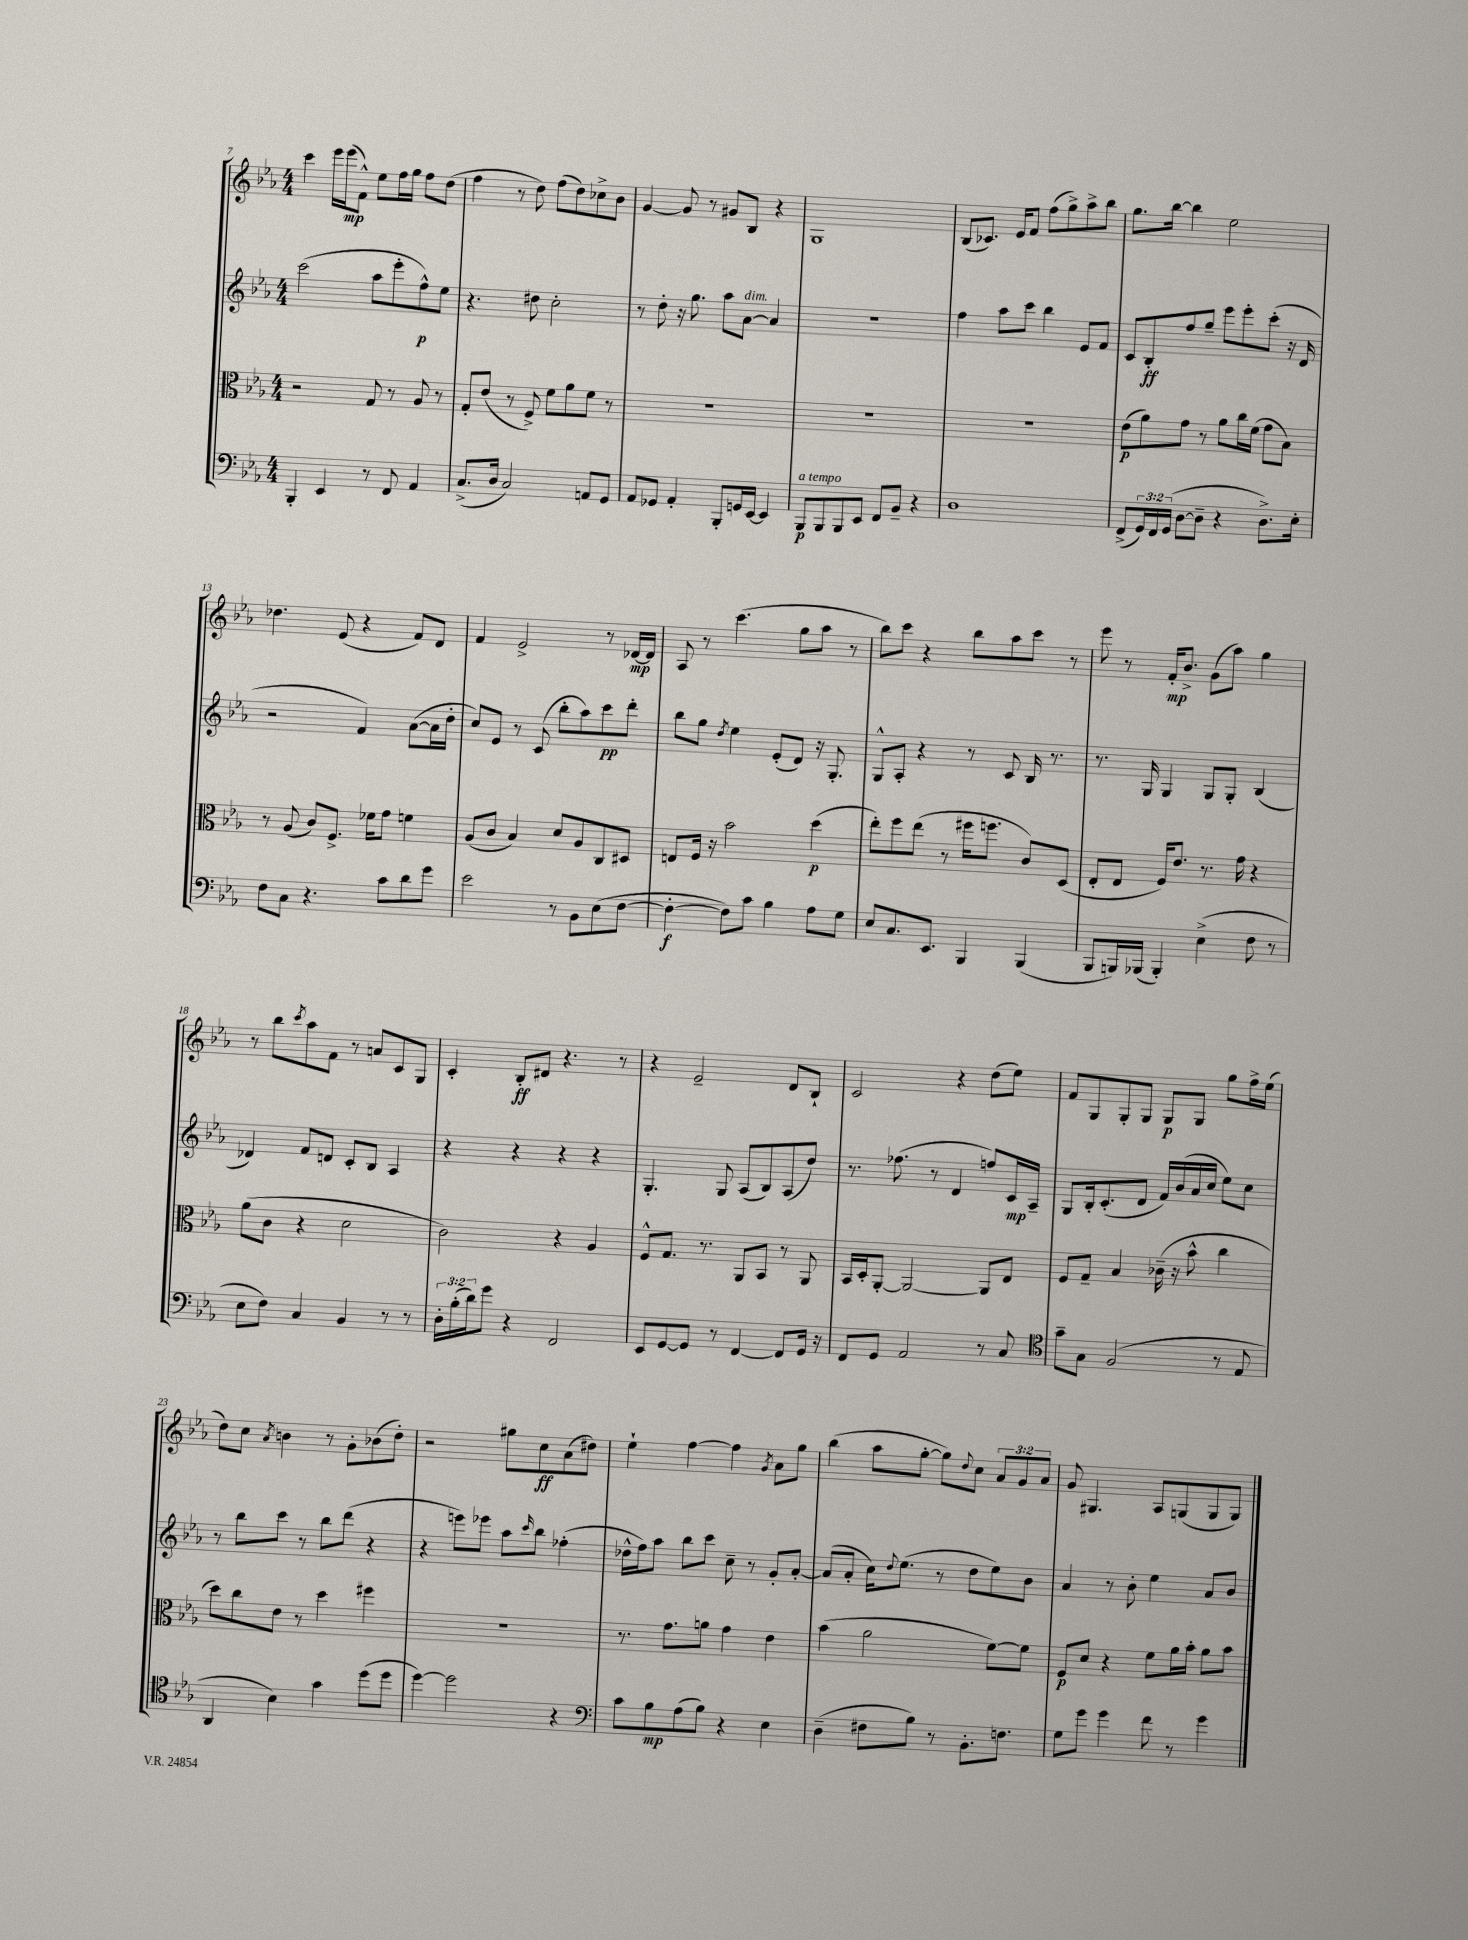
<<
\new StaffGroup <<
\new Staff = "s0" {
    \clef treble \key ees \major \numericTimeSignature \time 4/4 \override Staff.TupletNumber.text = #tuplet-number::calc-fraction-text
    c'''4 ees'''16 ees'''16\mp( f'8-^) ees''8 f''16 g''16 f''8 d''8( |
    f''4 r8 d''8) f''8( d''8) ces''8-> bes'8 |
    g'4~ g'8 r8 gis'8 bes8 r4 |
    g1 |
    bes8( ces'8.) ees'16 f'8 f''8( g''8->) aes''8-> bes''8 |
    g''8. bes''16~ bes''4 ees''2 |
    des''4. ees'8( r4 f'8) d'8 |
    f'4 ees'2-> r8 des'16~\mp des'16 |
    aes8 r8 c'''4.( g''8 aes''8 r8 |
    bes''8) c'''8 r4 bes''8 aes''8 c'''8 r8 |
    ees'''8 r8 f'16-.\mp bes'8.-> g'8( aes''8) g''4 |
    r8 bes''8 \acciaccatura { c'''8 } aes''8 f'8 r8 a'8 c'8 g8 |
    c'4-. bes8-.\ff dis'8 r4. r8 |
    r4 ees'2-- d'8 bes8-! |
    c'2 r4 d''8( ees''8) |
    f'8 g8 g8-. g8 g8\p g8 g''8 f''16-> ees''16( |
    d''8) c''8 \acciaccatura { aes'8 } b'4 r8 g'8-. bes'8( d''8-.) |
    r2 gis''8 c''8\ff aes'8( dis''8) |
    ees''4-! f''4~ f''4 \acciaccatura { g'8 } aes'8 g''8 |
    bes''4( aes''8 g''8~-. g''8) \appoggiatura { d''8 } c''8 \tuplet 3/2 { aes'8 g'8 aes'8 } |
    g'8 gis4. aes8 g8( g8 g8) \bar "|." |
}
\new Staff = "s1" {
    \clef treble \key ees \major \numericTimeSignature \time 4/4
    c'''2( aes''8 ees'''8-. f''8-^\p) ees''8 |
    r4. dis''8 c''2-. |
    r8 d''8-. r16 g''8. aes''8 aes'8~^\markup { \italic "dim." } aes'4 |
    R1 |
    f''4 aes''8 c'''8 bes''4 ees'8 f'8 |
    c'8 bes8-.\ff f''8 g''8-- ees'''8 ees'''8-. c'''8-.( r16 d'16 |
    r2 f'4) aes'8~( aes'16 d''16-. |
    c''8) ees'8 r8 c'8( bes''8-. aes''8) c'''8\pp d'''8-. |
    bes''8 g''8 \acciaccatura { d''8 } ees''4 ees'8-.( d'8) r16 g8.-. |
    g8-^ aes8-. r4 r8 c'8 bes16 r8. |
    r8. g16 g4 g8 g8-. bes4( |
    des'4) f'8 d'8 c'8-. bes8 aes4 |
    r4 r4 r4 r4 |
    g4.-. g8 aes8( bes8) aes8( d''8) |
    r8. fes''8.( r8 d'4 f''8) c'16\mp aes16-- |
    g8 bes16-. c'8.-.( d'8 f'16) bes'16( aes'16 c''16 ees''8) c''8 |
    r8 bes''8 c'''8 r8 bes''8 d'''8( r4 |
    r4 e'''8) ees'''8 aes''8 \grace { c'''16 } bes''8 fes''4-.( |
    des''16-^ f''16) aes''8 bes''8 c'''8 c''8-- r8 g'8-. aes'8~-. |
    aes'8( aes'8-. c''16) \appoggiatura { d''8 } ees''8.( r8 d''8 ees''8) bes'8 |
    aes'4 r8 bes'8-. ees''4 aes'8 bes'8 \bar "|." |
}
\new Staff = "s2" {
    \clef alto \key ees \major \numericTimeSignature \time 4/4
    r2 g8 r8 aes8 r8 |
    g8-. ees'8( r8 f8->) f'8 aes'8 f'8 r8 |
    R1 |
    R1 |
    R1 |
    ees'8\p( aes'8) g'8 r8 aes'8 c''16 f'16( g'8 bes8) |
    r8 aes8( c'8) f8.-> fes'16 g'8 f'4 |
    aes8( c'8 bes4) d'8 aes8 c8 dis8 |
    e8 f16 r16 bes'2 d''4\p( |
    ees''8-.) f''8 ees''8( r8 fis''16 f''8. c'8) d8( |
    ees8-. ees8 f16) ees'8. r8. g'16 r4 |
    aes'8( c'8 r4 d'2 |
    c'2) r4 aes4 |
    f8-^ g8. r8. aes,8 bes,8 r8 aes,8 |
    bes,16 d16-. aes,8~-. aes,2~ aes,8 ees8 |
    f8 g8-- bes4 ces'16--( r16 bes'8-^ c''4 |
    d''8) c''8 ees'8 r8 d''4 fis''4 |
    R1 |
    r8. g'8. a'8 g'4 ees'4 |
    bes'4( aes'2 f'8~) f'8 |
    f8\p d'8 r4 f'8 aes'16 bes'16-. aes'8 bes'8 \bar "|." |
}
\new Staff = "s3" {
    \clef bass \key ees \major \numericTimeSignature \time 4/4 \override Staff.TupletNumber.text = #tuplet-number::calc-fraction-text
    bes,,4-. ees,4 r8 f,8 aes,4 |
    c8.->( d16 c2) a,8 g,8 |
    aes,8 ges,8 aes,4-. bes,,8-. g,16 ees,16~ ees,4 |
    bes,,8\p^\markup { \italic "a tempo" } bes,,8 bes,,8 ees,8 f,8 bes,8-- r4 |
    d1 |
    f,8->( \tuplet 3/2 { g,16) f,16 g,16( } d8~ d8-- r4 d8.->) ees16-. |
    f8 c8 r4. c'8 d'8 g'8 |
    ees'2 r8 bes,8 ees8( f8~ |
    f4~-.\f f8) c'8 bes4 aes8 g8 |
    ees8 c8. ees,8. bes,,4 bes,,4( |
    bes,,8 b,,16) bes,,16( bes,,4-.) ees4->( f8 r8 |
    ees8 f8) c4 bes,4 r8 r8 |
    \tuplet 3/2 { d16-. bes16-.( d'16) } g'8 r4 f,2 |
    ees,8 g,8~ g,8 r8 f,4~ f,8 g,16 r16 |
    f,8 g,8 aes,2 r8 c8 |
    \clef tenor g'8-- g8 f2( r8 ees8 |
    aes,4 bes4) g'4 d''8( d''8 |
    d''4~) d''2 r4 |
    \clef bass c'8 bes8\mp aes8( bes8) r4 ees4 |
    d4--( fis8 bes8) r8 bes,8.-. f8. |
    g8 g'8 g'4 f'8 r8 g'4 \bar "|." |
}
>>
>>
\layout { \context { \Score currentBarNumber = #7 } }
